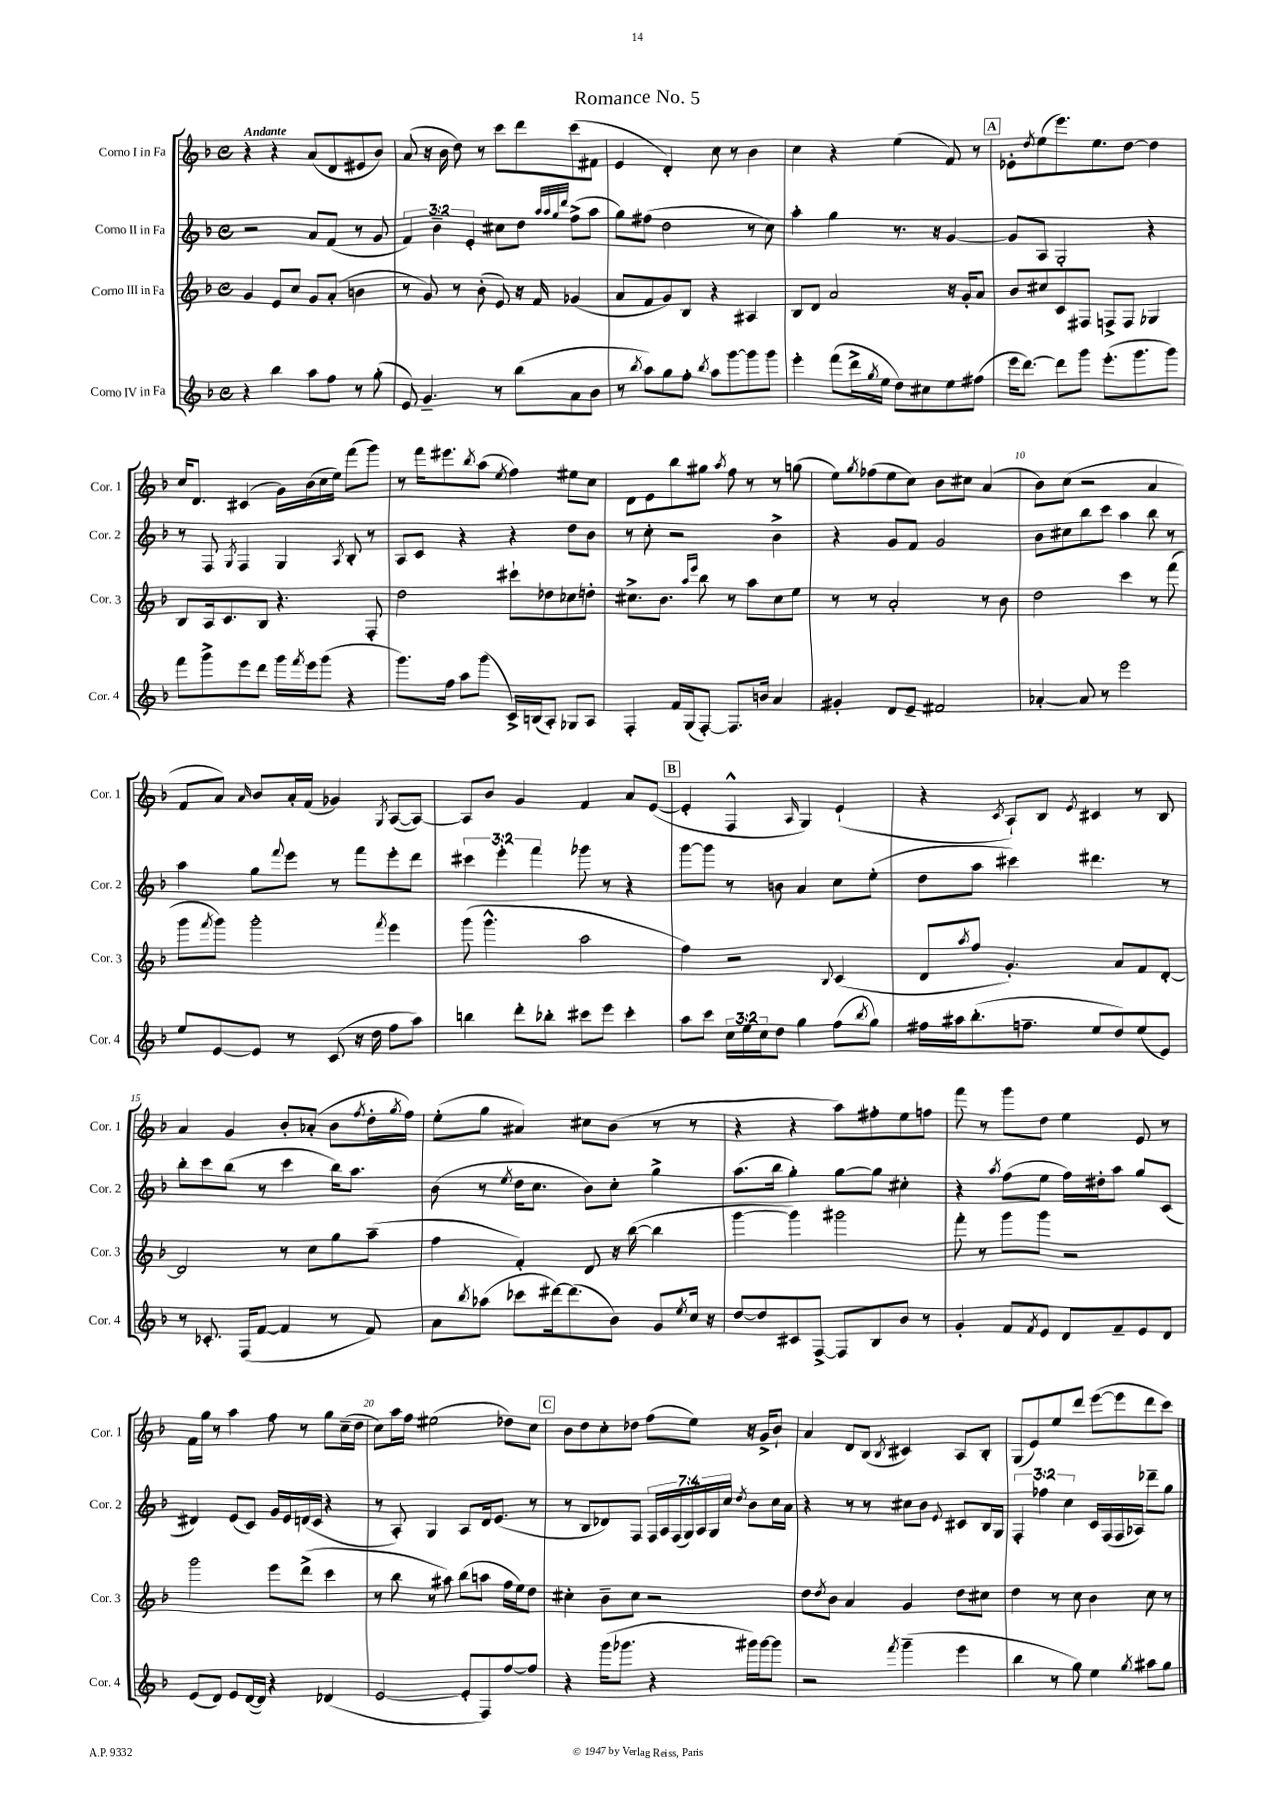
\header { title = "Romance No. 5" }
<<
\new StaffGroup <<
\new Staff = "s0" \with { instrumentName = "Corno I in Fa" shortInstrumentName = "Cor. 1" } {
    \clef treble \key f \major \defaultTimeSignature \time 4/4 \tempo "Andante"
    r4 r4 a'8( d'8 eis'8 bes'8) |
    a'8( r16 bes'16 d''8) r8 c'''8 d'''8 c'''8( fis'8 |
    e'4 d'4-.) c''8 r8 bes'4 |
    c''4 r4 e''4( f'8) r8 |
    \mark \markup { \box "A" } ees'8-. \acciaccatura { d''8 } e''8( e'''8.) e''8. d''8~ d''4 |
    c''16 d'8. cis'4( g'16) bes'16( c''16 e''16) f'''8( g'''8) |
    r8 f'''16 eis'''8. \acciaccatura { bes''8 } a''8( \acciaccatura { e''8 } f''4) eis''8 c''8 |
    d'8 e'8 bes''8 gis''8 \acciaccatura { a''8 } f''8 r8 r8 g''8( |
    e''8) \acciaccatura { g''8 } fes''8( e''8 c''8) bes'8 cis''8 a'4( |
    bes'8) c''8( r2 a'4 |
    f'8 a'8) \grace { a'16 } bes'8 a'16-. f'16( ges'4) \acciaccatura { g8 } a8~( a8~) |
    a8 bes'8 g'4 f'4 a'8 e'8~( |
    \mark \markup { \box "B" } e'4-. f4-^ \grace { a16 } g4) e'4-!( |
    r4 \acciaccatura { c'8 } a8-!) bes8 \acciaccatura { e'8 } cis'4 r8 bes8 |
    a'4 g'4 bes'8-. aes'8-.( bes'8 \acciaccatura { f''8 } d''16-. \acciaccatura { g''8 } f''16) |
    e''8-.( g''8 ais'4) cis''8 bes'8( r8 r8 |
    r4 r4 a''8) fis''8-. e''8 f''8 |
    f'''8 r8 g'''8 d''8 e''4 e'8 r8 |
    f'16 g''16 r8 a''4 f''8 r8 g''8 c''16--( d''16 |
    c''8) a''16 f''16 eis''2( des''8) c''8 |
    \mark \markup { \box "C" } bes'8 d''8 c''8-. des''8 f''8( e''8) r16 g'16-> bes'8-! |
    a'4 d'8 bes8( \acciaccatura { bes8 } cis'4) a8 bes8-. |
    g8( e'8) e''8 d'''8 e'''8~( e'''8 d'''8 c'''8) \bar "|." |
}
\new Staff = "s1" \with { instrumentName = "Corno II in Fa" shortInstrumentName = "Cor. 2" } {
    \clef treble \key f \major \defaultTimeSignature \time 4/4 \override Staff.TupletNumber.text = #tuplet-number::calc-fraction-text
    r2 a'8 f'8( r8 g'8 |
    \tuplet 3/2 { f'4) bes'4-- e'4-. } cis''8 d''8 \grace { a''32 a''32 g''32 d'''32 } f''8->( a''8 |
    g''8) fis''8( d''2 r8 c''8) |
    a''4-. g''4 r8. r16 g'4~ |
    \mark \markup { \box "A" } g'8 a8 g2-. r4 |
    r8 f8 \acciaccatura { g8 } f4 g4 \acciaccatura { a8 } bes8-. r8 |
    a8 c'8 r4 r4 d''8 bes'8 |
    r8 c''8-. r2 bes'4-> |
    r4 g'8 f'8 g'2 |
    bes'8 cis''8 bes''8 c'''8 a''4 bes''8 r8 |
    a''4 g''8 \appoggiatura { f'''8 } e'''8 r8 f'''8 e'''8-. d'''8 |
    \tuplet 3/2 { cis'''4 e'''4-. f'''4 } ges'''8 r8 r4 |
    \mark \markup { \box "B" } g'''8~ g'''8 r8 b'8 a'4 c''8 e''8-.( |
    d''8 a''8 cis'''4) dis'''4. r8 |
    bes''8-. c'''8 bes''8( r8 c'''4 bes''16) a''8. |
    bes'8( r8 \acciaccatura { e''8 } d''16 c''8. bes'8) c''8-. g''4-> |
    a''8.( bes''16 g''4-.) g''8~ g''8 cis''4-. |
    r4 \acciaccatura { a''8 } f''8( e''8 f''16) dis''16-. a''8 g''8 c'8( |
    dis'4) e'8( c'8) g'16 e'16 d'16( c'16 r4 |
    r8 a8-.) g4 a8 d'16 e'8.( r8 |
    \mark \markup { \box "C" } r8 bes8 des'8) f8 \tuplet 7/4 { f16 a16 f16( g16) a16 g16 c''16 } \acciaccatura { d''8 } bes'8 c''16 a'16 |
    r4 r8 r8 cis''8 bes'8 \appoggiatura { e'8 } cis'8 bes16 g16 |
    \tuplet 3/2 { f4-. fes''4 c''4 } c'16 f16( f16 aes16) des'''8-- g''8 \bar "|." |
}
\new Staff = "s2" \with { instrumentName = "Corno III in Fa" shortInstrumentName = "Cor. 3" } {
    \clef treble \key f \major \defaultTimeSignature \time 4/4
    g'4 e'8 c''8 g'8 a'8-.( b'4 |
    r8 g'8) r8 bes'8-.( e'8) r16 f'16 ges'4( |
    a'8 f'8 g'8) bes8 r4 ais4 |
    bes8 d'8 a'2 r16 g'16-. a'8 |
    \mark \markup { \box "A" } bes'8 cis''8 c'8 fis8 f8-> f8 ges4 |
    bes8 a16 c'8. bes8 r4. f8-. |
    d''2 cis'''8-! des''8 ces''8 d''8-. |
    cis''8.-> bes'8. \grace { a''16 e'''16 } bes''8 r8 a''8 cis''8 e''8 |
    r8 r8 a'2-. r8 bes'8 |
    d''2 c'''4 r8 f'''8( |
    g'''8 \acciaccatura { f'''8 } g'''8) g'''2-. \acciaccatura { f'''8 } e'''4 |
    g'''8( g'''4.-^ a''2 |
    \mark \markup { \box "B" } f''4) r2 \appoggiatura { bes8 } c'4( |
    d'8 \acciaccatura { a''8 } f''8 g'4.-.) a'8 f'8 d'8~-. |
    d'2 r8 c''8 g''8 a''8--( |
    f''4 f'4-.) d'8 r16 bes''16~( bes''4 |
    g'''4~ g'''4) gis'''2 |
    f'''8-. r8 g'''8 g'''8 r2 |
    g'''2 e'''8 d'''8->( c'''4 |
    r8 bes''8 r8 ais''8) bes''8( a''8 f''16 e''16) d''8 |
    \mark \markup { \box "C" } cis''4-. bes'8-- cis''8 r2 |
    d''8 \acciaccatura { d''8 } bes'8 a'4 g'4 d''8 cis''8 |
    d''4 r8 c''8 bes'4 c''8 r8 \bar "|." |
}
\new Staff = "s3" \with { instrumentName = "Corno IV in Fa" shortInstrumentName = "Cor. 4" } {
    \clef treble \key f \major \defaultTimeSignature \time 4/4 \override Staff.TupletNumber.text = #tuplet-number::calc-fraction-text
    r4 bes''4 a''8 f''8 r8 g''8-.( |
    e'8) g'4.-- r8 bes''8( a'8 bes'8 |
    r8 \acciaccatura { bes''8 } a''8) g''8 f''8-. \acciaccatura { bes''8 } a''8 g'''8~ g'''8 g'''8 |
    e'''4-. f'''8( d'''16-> \acciaccatura { g''8 } e''16 d''8) cis''8 e''8 fis''8( |
    \mark \markup { \box "A" } e'''16 d'''8.~) d'''8 g'''8 e'''8.-.( g'''8. g'''8) |
    f'''8 g'''8-> e'''8 d'''8 g'''16 \acciaccatura { f'''8 } e'''16 g'''8( r4 |
    g'''8.) f''16 a''8 g'''8( c'16->) b16( a8-.) ges8 a8 |
    f4-. f'16 g16( f8~-.) f8. b'16 a'4 |
    gis'4-. d'8 e'8-- fis'2 |
    aes'4~-. aes'8 r8 e'''2 |
    e''8 e'8~ e'8 r8 c'8( r16 d''16 f''8 a''8) |
    b''4 d'''8-. bes''8-. cis'''8 e'''8 cis'''4-. |
    \mark \markup { \box "B" } a''8 c'''8 \tuplet 3/2 { c''16 e''16 c''16 } d''8 g''4 f''8( \acciaccatura { bes''8 } g''8) |
    fis''16 ais''16 bes''8.-.( f''8.-- e''8 d''8) e''8( e'8) |
    r8 ces'8.-. f16( f'8~ f'4 r8 f'8) |
    a'8 \acciaccatura { bes''8 } aes''8( ces'''8 dis'''16~) dis'''8.( bes'8) g'8 \acciaccatura { e''8 } c''16 r16 |
    d''8~ d''8 cis'8 f8~-> f8 bes8 bes'8 r8 |
    g'4-. f'8 \acciaccatura { f'8 } e'8 d'8 f'8-- e'8 d'8 |
    e'8( d'8) e'8 d'16~( d'16) r4 des'4( |
    e'2~ e'8-. f8) f''8~ f''8 |
    \mark \markup { \box "C" } r4 g'''16( ges'''8. r4 gis'''16) gis'''16~ gis'''8 |
    r2 \acciaccatura { f'''8 } g'''4--( e'''4 |
    bes''4 r8 g''8) e''4 \acciaccatura { g''8 } ais''8 g''8 \bar "|." |
}
>>
>>
\layout { \context { \Score \override BarNumber.break-visibility = ##(#f #t #t) barNumberVisibility = #(every-nth-bar-number-visible 5) } }
